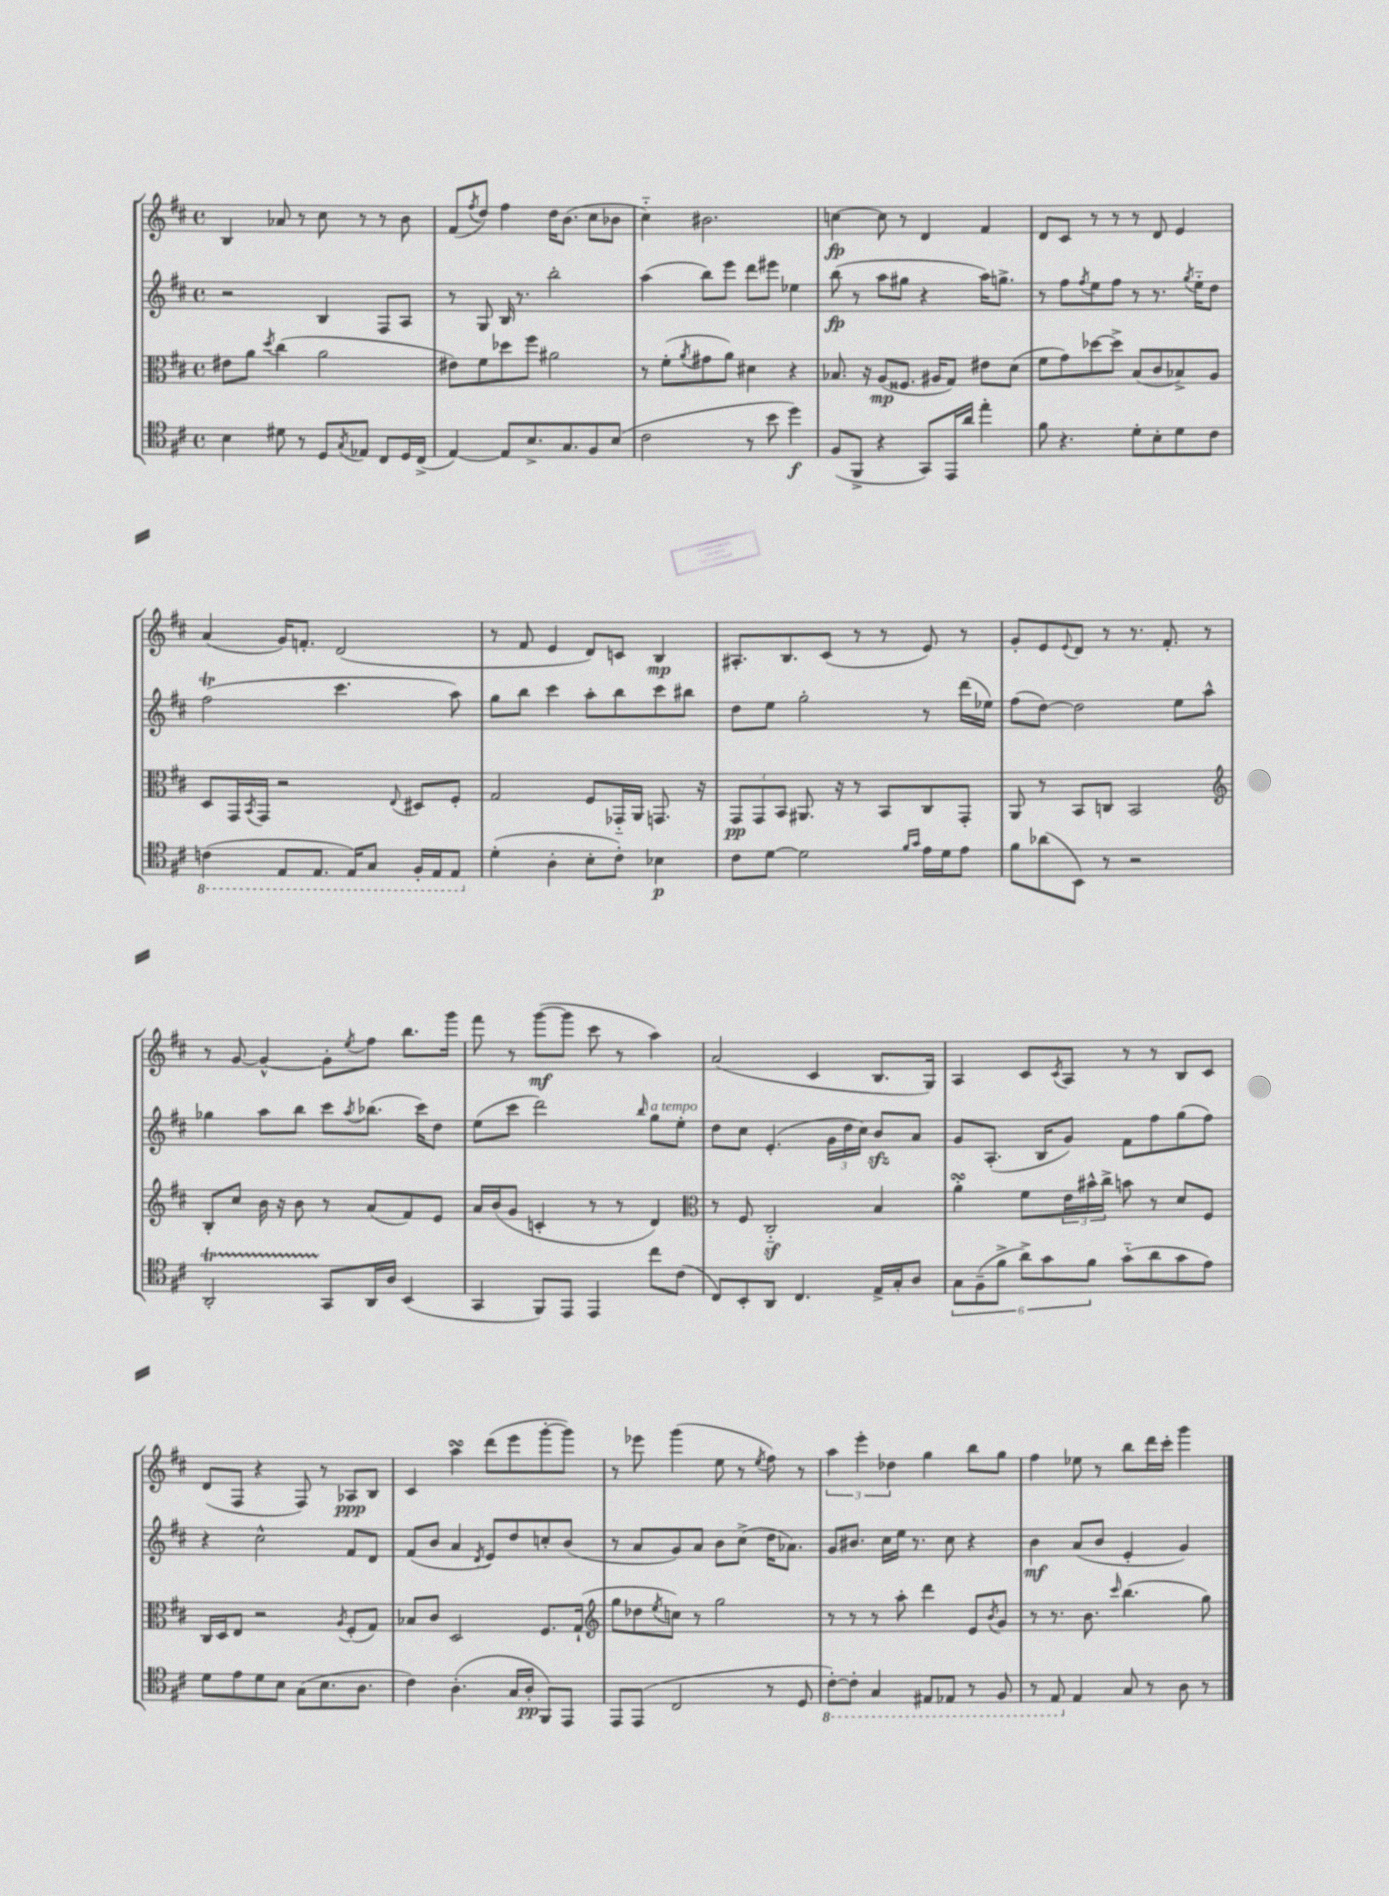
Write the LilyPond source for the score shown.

<<
\new StaffGroup <<
\new Staff = "s0" {
    \clef treble \key d \major \defaultTimeSignature \time 4/4
    b4 aes'8 r8 cis''8 r8 r8 b'8 |
    fis'8( \acciaccatura { fis''8 } d''8) fis''4 d''16 b'8.( cis''8 bes'8 |
    cis''4-_) bis'2. |
    c''4~\fp c''8 r8 d'4 fis'4 |
    d'8 cis'8 r8 r8 r8 d'8 e'4 |
    a'4( g'16) f'8.-. d'2( |
    r8 fis'8 e'4 d'8) c'8 b4\mp |
    ais8.-. b8. cis'8( r8 r8 e'8) r8 |
    g'8-. e'8 \appoggiatura { e'8 } d'8 r8 r8. fis'8.-. r8 |
    r8 g'8~ g'4~-^ g'8-. \acciaccatura { e''8 } fis''8 b''8. g'''16 |
    fis'''8 r8 g'''8~\mf( g'''8 cis'''8 r8 a''4) |
    a'2( cis'4 b8. g16) |
    a4 cis'8 \acciaccatura { cis'8 } a8 r8 r8 b8 cis'8 |
    d'8( fis8 r4 fis8) r8 aes8\ppp b8 |
    cis'4 a''4\turn d'''8( e'''8 g'''8~-. g'''8) |
    r8 ees'''8 g'''4( e''8 r8 \acciaccatura { e''8 } fis''8) r8 |
    \tuplet 3/2 { a''4 e'''4-. des''4 } g''4 b''8 g''8 |
    fis''4 ees''8 r8 b''8 d'''16 cis'''16-. g'''4 \bar "|." |
}
\new Staff = "s1" {
    \clef treble \key d \major \defaultTimeSignature \time 4/4
    r2 b4 fis8 a8 |
    r8 g8 b16 r8. b''2-. |
    a''4( b''8) e'''8 d'''8 eis'''8 ees''4 |
    b''8\fp( r8 a''8 gis''8 r4 a''16) g''8.-> |
    r8 fis''8 \acciaccatura { fis''8 } e''8 fis''8 r8 r8. \acciaccatura { g''8 } e''16-_ d''8 |
    fis''2\trill( cis'''4. a''8) |
    g''8 b''8 cis'''4 a''8-. b''8 cis'''8 bis''8 |
    d''8 e''8 g''2-. r8 d'''16( ees''16) |
    fis''8( d''8~) d''2 e''8 a''8-^ |
    ges''4 a''8 b''8 cis'''8 \acciaccatura { a''8 } bes''8.( cis'''16) d''8 |
    e''8( cis'''8 d'''2) \grace { b''16 } g''8^\markup { \italic "a tempo" } e''8-. |
    d''8 cis''8 e'4.-.( \tuplet 3/2 { g'16 d''16 cis''16) } b'8\sfz a'8 |
    g'8 a8.-.( b16 g'8) fis'8 fis''8 g''8( fis''8) |
    r4 cis''2-^ fis'8 d'8 |
    fis'8( b'8 a'4 \acciaccatura { d'8 } e'8) d''8 c''8-. b'8( |
    r8 a'8 g'8) a'8 b'8 cis''8->( d''16 aes'8.) |
    g'8 bis'8. cis''16 e''16 r8. cis''8 r4 |
    b'4\mf a'8( b'8 e'4-. g'4) \bar "|." |
}
\new Staff = "s2" {
    \clef alto \key d \major \defaultTimeSignature \time 4/4
    eis'8 a'8 \acciaccatura { d''8 } cis''4( a'2 |
    eis'8) fis'8 des''8 fis''8 ais'2 |
    r8 fis'8-.( \acciaccatura { a'8 } gis'8 a'8) dis'4 r4 |
    bes8. r16 a8\mp( fisis8. ais16 g8) eis'8 d'8( |
    fis'8 g'8) des''8~ des''8-> b8( cis'8 bes8->) a8 |
    d8 g,16 \acciaccatura { b,8 } g,16 r2 \appoggiatura { e8 } dis8 fis8-. |
    g2 fis8 ges,16-_ a,16 g,8. r16 |
    \tuplet 3/2 { g,8\pp g,8 b,8 } ais,8. r16 r8 b,8 cis8 g,8-. |
    a,8 r8 b,8 c8 b,2 |
    \clef treble b8-. cis''8 b'16 r16 b'8 r8 a'8( fis'8) e'8 |
    a'16 b'16( g'8 c'4-. r8 r8 d'4) |
    \clef alto r8 fis8 cis2-_\sf b4 |
    a'4-.\turn fis'8 \tuplet 3/2 { e'16 bis'16-^ cis''16-> } b'8 r8 d'8 fis8 |
    cis16 d16 e8 r2 \acciaccatura { a8 } fis8-.( g8) |
    bes8 cis'8 d2 fis8. g16-!( |
    \clef treble g''8 des''8 \acciaccatura { e''8 } c''8) r8 g''2 |
    r8 r8 r8 a''8-. d'''4 e'8 \acciaccatura { b'8 } g'8 |
    r8 r8. b'8. \grace { cis'''16 } b''4.( g''8) \bar "|." |
}
\new Staff = "s3" {
    \clef tenor \key d \major \defaultTimeSignature \time 4/4
    b4 dis'8 r8 d8 \acciaccatura { g8 } ees8 cis8 d16 cis16->( |
    e4~) e8 b8.-> g8. fis8 b8( |
    cis'2 r8 b'8 d''4\f) |
    fis8( fis,8-> r4 g,8) e,16 a'16 e''4-. |
    fis'8 r4. d'8-. b8-. d'8 cis'8 |
    \ottava #-1 c4( e,8 e,8. e,16) g,8 fis,16-. e,16 e,8 \ottava #0 |
    d'4-.( a4-. b8-. cis'8-.) bes4\p |
    cis'8 d'8~ d'2 \grace { fis'16 g'16 } e'16 d'16 e'8 |
    fis'8 aes'8( b,8) r8 r2 |
    a,2-.\startTrillSpan g,8\stopTrillSpan a,16 a16 b,4( |
    g,4 fis,8) e,8 e,4 cis''8 cis'8( |
    cis8) b,8-. a,8 cis4. e16-> g16-. a8 |
    \tuplet 6/4 { g8 fis8--( fis'8-> a'8->) g'8 fis'8 } g'8-_( a'8 g'8 e'8) |
    d'8 e'8 d'8 b8 g8( b8. a8. |
    cis'4) a4.-.( g16 a16-.\pp fis,8) e,8 |
    e,8 e,8( cis2 r8 d8 |
    \ottava #-1 cis8~-.) cis8-. g,4 eis,8 ees,8 r8 fis,8 |
    r8 e,8 \ottava #0 e4 g8 r8 a8 r8 \bar "|." |
}
>>
>>
\layout { \context { \Score \remove "Bar_number_engraver" } }
